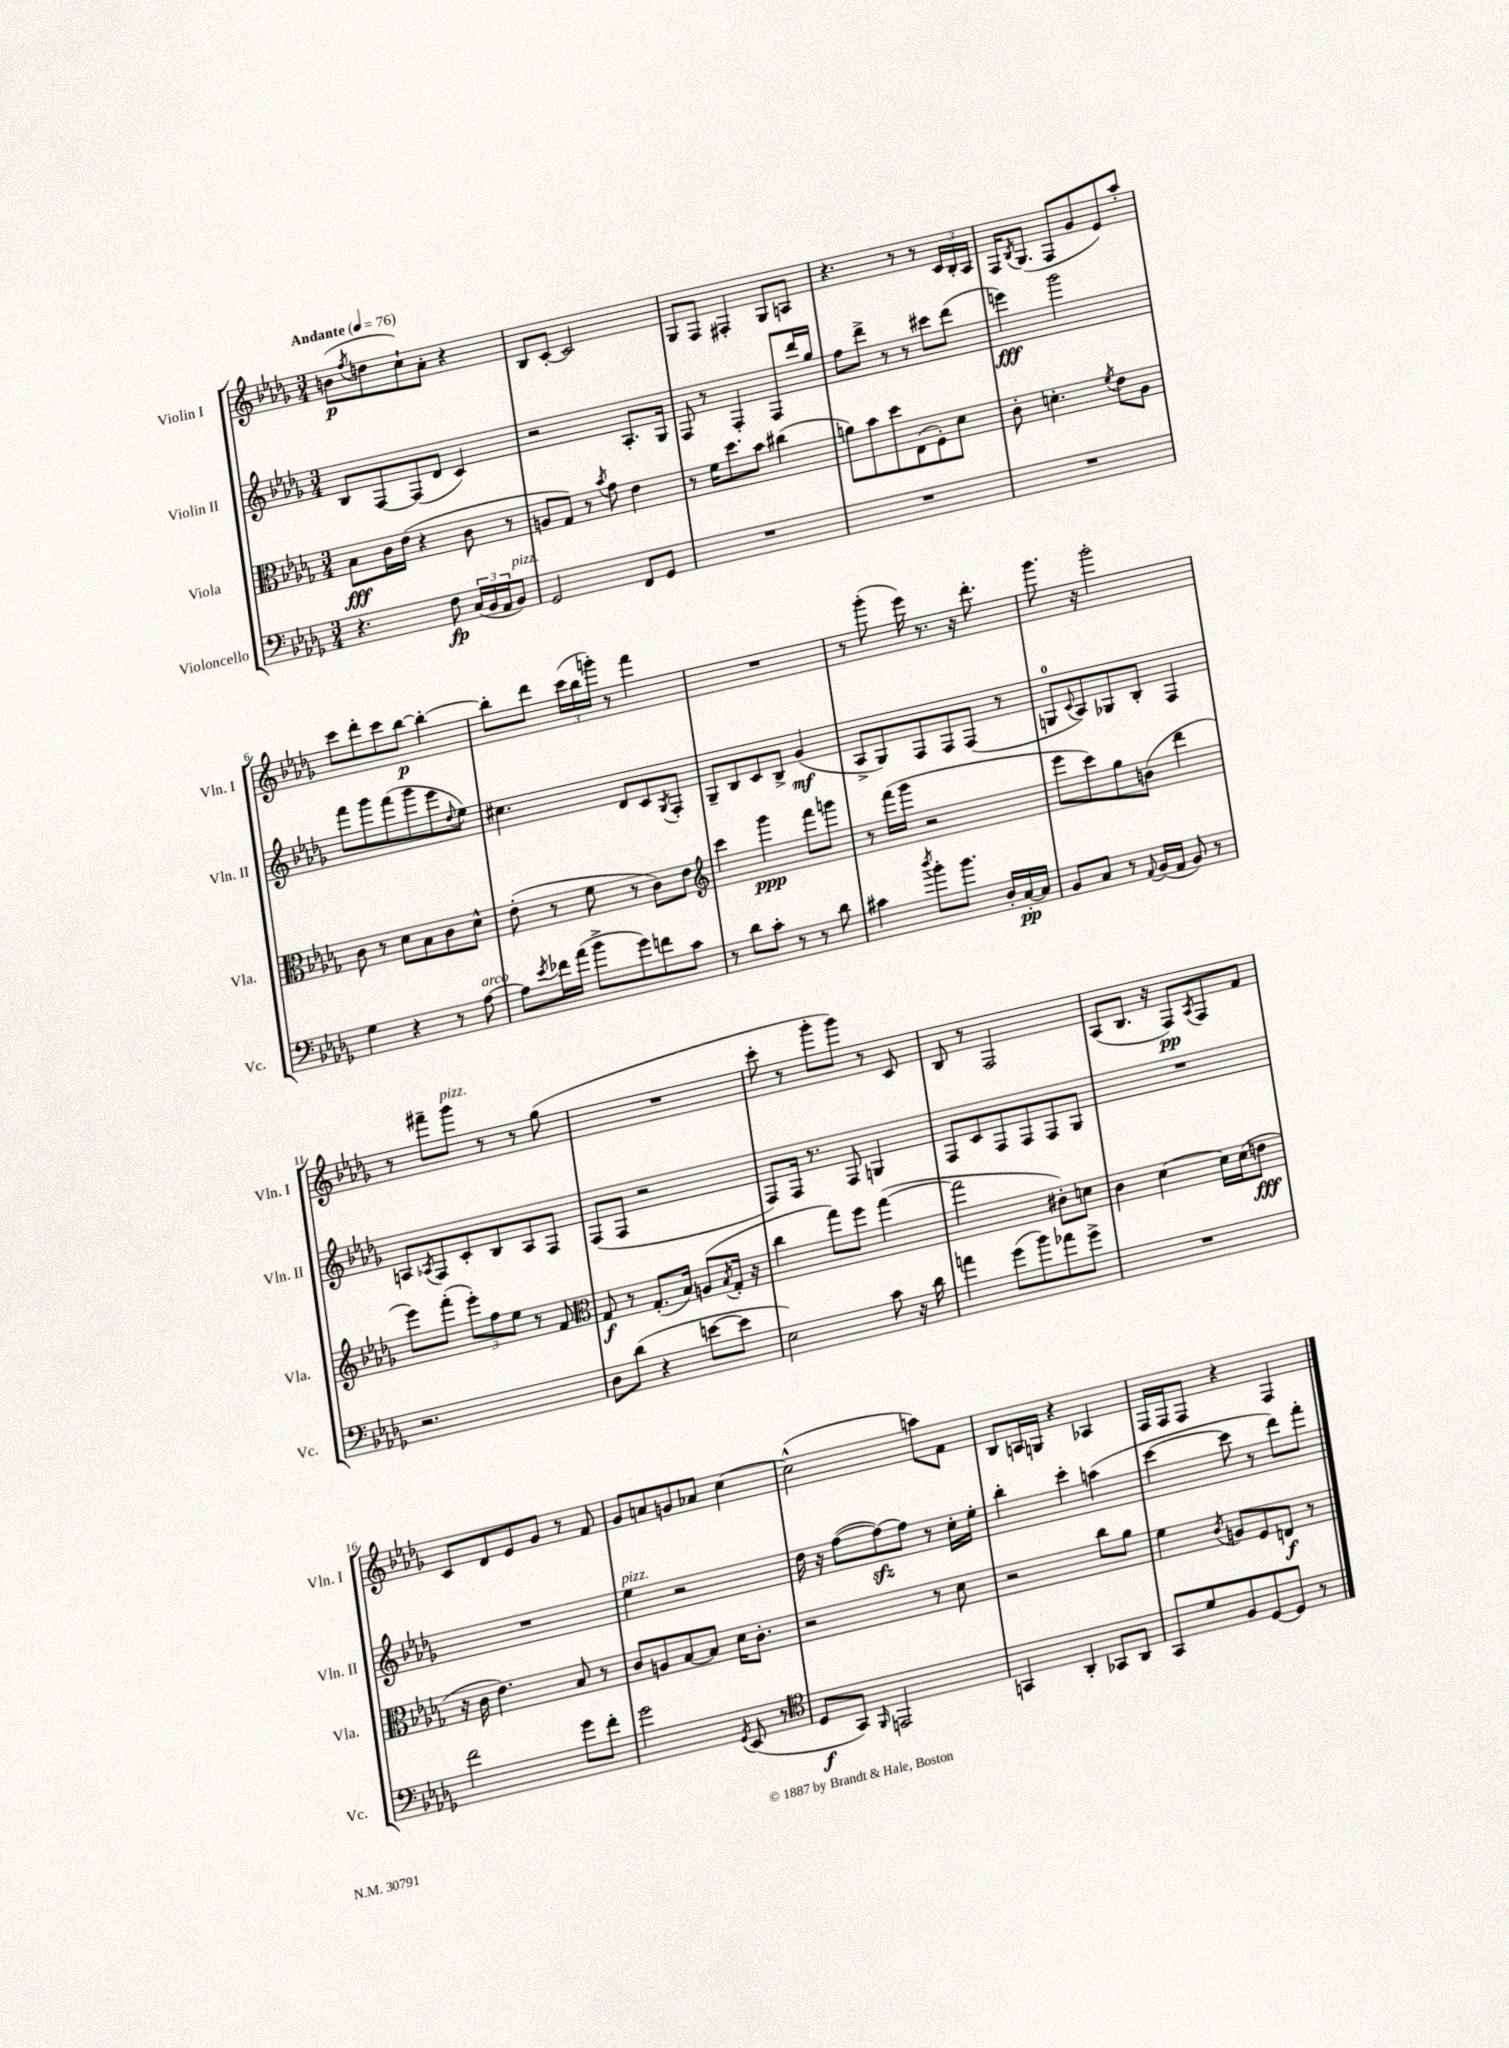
<<
\new StaffGroup <<
\new Staff = "s0" \with { instrumentName = "Violin I" shortInstrumentName = "Vln. I" } {
    \clef treble \key des \major \numericTimeSignature \time 3/4 \tempo "Andante" 4 = 76
    b'8\p( \acciaccatura { f''8 } d''8 c''8-!) aes'8-. r4 |
    bes8 c'8~-. c'2 |
    ges8 f8 fis4-. ges8 a8 |
    r4. r8 r8 \tuplet 3/2 { c'16 bes16-. aes16 } |
    f16 \acciaccatura { bes8 } ges8.( f8 ges'8 ees'8) aes''8-. |
    c'''8 des'''8-. c'''8 bes''8~\p bes''4~-. |
    bes''8-. des'''8 \tuplet 3/2 { c'''16( bes''16 g'''16-.) } r8 f'''4 |
    R2. |
    r8 ges'''8-.( ees'''16) r8. r16 des'''8.-. |
    ges'''8. r16 ges'''2-. |
    r8 fis'''8-- ges'''8^\markup { \italic "pizz." } r8 r8 ges''8( |
    R2. |
    c'''8-. r8 ges'''8-. ges'''8) r8 c'8 |
    bes8 r8 f2 |
    aes8( bes8. r16 f8\pp) \acciaccatura { aes8 } f8 f'8 |
    c'8 des'8 ees'8 ges'8 r8 f'8 |
    ges'8 a'8 g'8 aes'8 c''4~ |
    c''2-^( a''8) f'8 |
    bes8 a16 g16 r4 aes4 |
    f16 f16 f8 r4 f4 \bar "|." |
}
\new Staff = "s1" \with { instrumentName = "Violin II" shortInstrumentName = "Vln. II" } {
    \clef treble \key des \major \numericTimeSignature \time 3/4
    bes8 f8~ f8( des'8 c'4) |
    r2 aes8.-. ges16 |
    f8 r8 f4-. f8 des'''16 ges''16 |
    f''8 des'''8-> r8 r8 cis'''8 des'''8( |
    e'''4\fff) ges'''2 |
    f'''8 ges'''8 f'''8( ges'''8 ees'''8 \appoggiatura { des''8 } ees''8) |
    cis''4. des'8 c'8 \acciaccatura { ges8 } f8-. |
    ges8-- bes8 c'8 bes8-> ges'4\mf( |
    aes8-> ges8) f8 f8 f8( r8 |
    g8-0 \appoggiatura { c'8 } aes8) ges8 bes8-. f4 |
    a8 \acciaccatura { aes8 } f8 c'8-. bes8 aes8 f8 |
    f8( f8 r2 |
    f8) f16 r8. f8 g4 |
    f8 c'8 f8 f8 f8 ges8 |
    R2. |
    R2. |
    ees''4^\markup { \italic "pizz." } r2 |
    des''16 r16 f''8~( f''8~\sfz) f''8 r8 c''16-. ees''16-. |
    bes''4-. c'''4-. a''4( |
    c'''4~ c'''8 r8 des'''8) f'''8-. \bar "|." |
}
\new Staff = "s2" \with { instrumentName = "Viola" shortInstrumentName = "Vla." } {
    \clef alto \key des \major \numericTimeSignature \time 3/4
    bes8\fff c'16 ees'16( r4 c'8 r8 |
    a8 ges8) r8 \acciaccatura { bes'8 } ges'8 ees'4 |
    r8 f'16 des''8. bes'8 cis''4( |
    a'8) bes'8 des''8 ees8( f8-.) des'8 |
    c'8-. d'4.-. \acciaccatura { f'8 } ees'8 aes8 |
    c'8 r8 des'8 bes8 c'8 des'8-^ |
    ees'8-.( r8 f'8 r8 c'8) ees'8 |
    \clef treble c'''4 ges'''4\ppp f'''8 g'''8 |
    r8 f'''16( ges'''16 r2 |
    ees'''8 c'''8) ges''8 b'8( des'''4 |
    ees'''8) f'''8-.( \tuplet 3/2 { ees'''8-.) f''8 ees''8 } r8 f'8 |
    \clef alto ges8\f r8 ges8.-.( bes16) a8( \acciaccatura { bes8 } ges16-. r16 |
    c''4 ges''8) f''8 ges''4~( |
    ges''2 cis'8-.) d'8 |
    c'4 des'4~ des'16 des'16( e'8\fff |
    r16 c'16 ees'4.) bes8 r8 |
    c'8 a8 bes8~ bes8 des'16 c'8.-. |
    r2 r8 des'8 |
    r2 c''8 aes'8 |
    f'4 \acciaccatura { c'8 } a8 f8 e8\f r8 \bar "|." |
}
\new Staff = "s3" \with { instrumentName = "Violoncello" shortInstrumentName = "Vc." } {
    \clef bass \key des \major \numericTimeSignature \time 3/4
    r4. f8\fp \tuplet 3/2 { c16( bes,16 aes,16 } bes,8^\markup { \italic "pizz." }) |
    ges,2 f,8 ges,8 |
    R2. |
    R2. |
    R2. |
    ges4 r4 r8 aes8~^\markup { \italic "arco" } |
    aes8 \acciaccatura { ees'8 } fes'16 aes'16( bes'8-> ges'8) f'8 c'8 |
    r8 des'8 c'8-. r8 r8 des'8 |
    cis'4 \acciaccatura { des''8 } bes'8-. bes'8. des16-. c16~-.\pp c16 |
    bes,8 c8 r8 \appoggiatura { aes,8 } bes,16( aes,16 bes,8) r8 |
    r2. |
    des8 des'8( r4 e'8~ e'8 |
    ees2) c'8 r16 des'16 |
    a'4 ges'8( bes'8) aes'8 ges'8-> |
    R2. |
    f'2 ges'8 f'8-. |
    ges'2 \acciaccatura { ges,8 } ees,8( r8 |
    \clef tenor des8\f ges,8) \grace { f,16 } e,2 |
    g,4 aes,4-. ges,8 aes,8 |
    ges,8 des'8 f8 des8~ des8 r8 \bar "|." |
}
>>
>>
